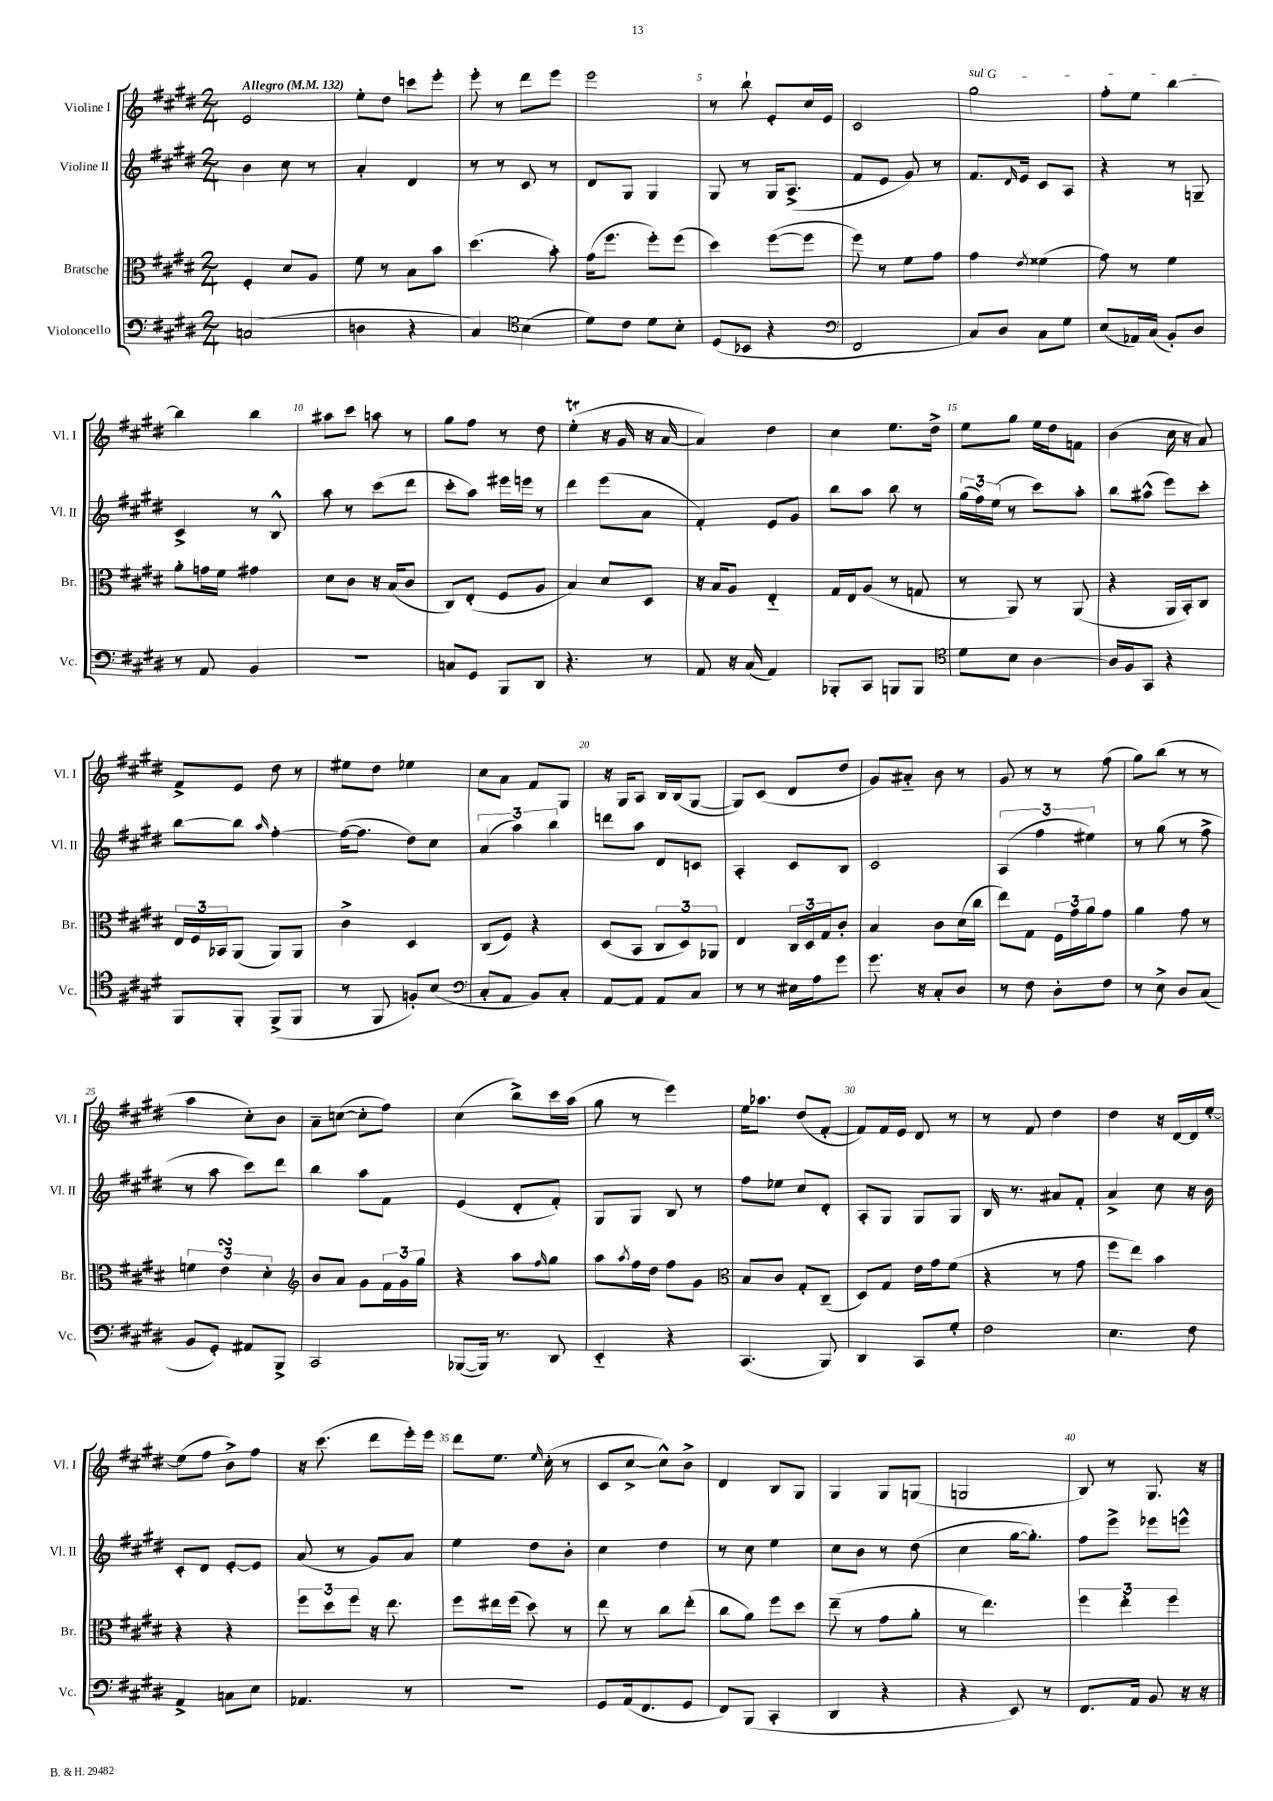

**kern	**kern	**kern	**kern
*part4	*part3	*part2	*part1
*staff4	*staff3	*staff2	*staff1
*I"Violoncello	*I"Bratsche	*I"Violine II	*I"Violine I
*I'Vc.	*I'Br.	*I'Vl. II	*I'Vl. I
*clefF4	*clefC3	*clefG2	*clefG2
*k[f#c#g#d#]	*k[f#c#g#d#]	*k[f#c#g#d#]	*k[f#c#g#d#]
*M2/4	*M2/4	*M2/4	*M2/4
*MM132	*MM132	*MM132	*MM132
=1	=1	=1	=1
!	!	!	!LO:TX:a:B:t=Allegro
(2Cn/	4F#'/	4b\	2e/
.	8d#/L	8cc#\	.
.	8A/J	8r	.
=2	=2	=2	=2
4Dn\	8f#\	4a'/	8ee'\L
.	8r	.	8dd#\J
4r	8B\L	4d#/	8cccn\L
.	8b\J	.	8eee'\J
=3	=3	=3	=3
4C#/)	(4.dd#\	8r	8eee'\
.	.	8r	8r
*clefC4	*	*	*
(4B\	.	8c#/	8ddd#\L
.	8b'\)	8r	8eee\J
=4	=4	=4	=4
8d#\L)	(16g#\KL	8d#/L	2eee\
.	8.ff#\J	.	.
8c#\J	.	8G#/J	.
8d#\L	8ff#'\L)	4G#/	.
8B'\J	(8ff#\J	.	.
=5	=5	=5	=5
(8D#/L	4dd#\)	8G#/	8r
8BB-X/J	.	8r	8bb`\
4r	([8ff#\L	16G#/KL	8e'/L
.	.	(8.A^/J	.
.	8ff#\J]	.	16cc#/L
.	.	.	16e/JJ
=6	=6	=6	=6
*clefF4	*	*	*
2FF#/	8ff#\)	8f#/L	2c#/
.	8r	8e/J	.
.	8f#\L	8g#/)	.
.	8g#\J	8r	.
=7	=7	=7	=7
!	!	!	!LO:TX:a:i:t=sul G
8C#/L)	4g#\	8.f#/L	2gg#\
8D#/J	.	.	.
.	.	16qqd#/	.
.	.	16e/Jk	.
.	8qe/	.	.
8C#\L	(4f##X\	8c#/L	.
8G#\J	.	8A/J	.
=8	=8	=8	=8
(8E/L	8g#\)	4r	8ff#'\L
16AA-X/L)	8r	.	8ee\J
(16C#/JJ	.	.	.
8BB'/L)	4f#\	8r	[4bb\
8D#/J	.	8Gn~/	.
!!LO:LB:g=z
=9	=9	=9	=9
8r	8a'\L	4c#^/	4bb\]
8AA/	16gn\L	.	.
.	16f#\JJ	.	.
4BB/	4g#X\	8r	4bb\
.	.	8B^^/	.
=10	=10	=10	=10
2r	8d#\L	8aa\	8aa#X\L
.	8c#\J	8r	8ccc#\J
.	16r	(8ccc#\L	8aan\
.	(16B/KL	.	.
.	8c#/J	8ddd#\J	8r
=11	=11	=11	=11
8Cn/L	8C#/L)	8ccc#'\L	8gg#\L
8GG#/J	(8E'/J	8aa\J)	8ff#\J
8BBB/L	8F#/L	16eee#X\LL	8r
.	.	16eeen\JJ	.
8DD#/J	8A/J	8r	8dd#\
=12	=12	=12	=12
4.r	4B/)	4ddd#\	(4eeT'\
.	8d#/L	(8eee\L	16r
.	.	.	16g#/
8r	8D#/J	8a\J	16r
.	.	.	[16a/
=13	=13	=13	=13
8AA/	16r	4f#'/)	4a/])
.	16B/KL	.	.
16r	8A/J	.	.
(16C#/	.	.	.
4AA/)	4E/	8e/L	4dd#\
.	.	8g#/J	.
=14	=14	=14	=14
8BBB-X'/L	16G#/LL	8bb\L	4cc#\
.	16E/J	.	.
8CC#/J	(8A/J	8aa\J	.
8BBBn/L	8r	8bb\	8.ee\L
8BBB/J	8Gn/	8r	.
.	.	.	16dd#^\Jk
=15	=15	=15	=15
*clefC4	*	*	*
8d#\L	8r	(24gg#\LL	8ee\L
.	.	24ff#\)	.
.	.	(24ee\JJ	.
8B\J	8AA/)	8r	8gg#\J
[4A\	8r	8ccc#\L)	16ee\LL
.	.	.	16dd#\J
.	(8AA/	8aa'\J	8fn\J
=16	=16	=16	=16
16A/LL]	4r	8bb\L	(4b\
16F#/J	.	.	.
8GG#/J	.	(8aa#X^^\J	.
4r	16AA/LL	8eee\L)	16cc#\
.	16BB'/J)	.	16r
.	8C#/J	8ccc#'\J	8a/)
!!LO:LB:g=z
=17	=17	=17	=17
8FF#/L	24E/LL	[8bb\L	8f#^/L
.	24F#/	.	.
.	24BB-X/J	.	.
8FF#'/J	(8AA/J	8bb\J]	8e/J
.	.	16qqaa/	.
(8FF#^/L	8AA/L)	[4ff#'\	8dd#\
8FF#/J	8AA/J	.	8r
=18	=18	=18	=18
8r	4c#^\	(16ff#\KL_	8ee#X\L
.	.	8.ff#\J]	.
8FF#/	.	.	8dd#\J
8Fn'/L)	4D#/	8dd#\L)	4ee-X\
(8B/J	.	8cc#\J	.
=19	=19	=19	=19
*clefF4	*	*	*
8C#'/L	(8C#/L	(6a/	8cc#\L
8AA/J	8F#/J)	.	8a\J
.	.	6aa\)	.
8BB/L)	4r	.	8f#/L
.	.	6bb\	.
8C#'/J	.	.	8G#/J
=20	=20	=20	=20
[8AA/L	(8D#/L	8dddn\L	16r
.	.	.	16G#/KL
8AA/J]	8BB/J	8aa\J	8A/J
8AA/L	12C#/L	8d#/L	16B/LL
.	.	.	(16B/J
.	12D#/)	.	.
8C#/J	.	8cn/J	[8G#/J
.	12AA-X/J	.	.
=21	=21	=21	=21
8r	4E/	4A'/	8G#/L])
8r	.	.	(8c#/J
16E#X\LL	24C#/LL	8c#/L	8d#/L
.	24D#/	.	.
16A\J	.	.	.
.	24G#/J	.	.
8g#\J	8c#'/J	8B/J	8dd#/J
=22	=22	=22	=22
8.g#\	4B/	2c#/	8g#/L)
.	.	.	8a#X/J
16r	.	.	.
8C#'/L	8c#\L	.	8b\
8D#/J	(16d#\L	.	8r
.	16cc#\JJ	.	.
=23	=23	=23	=23
8r	8ee\L)	(6A/	8g#/
8F#\	8G#\J	.	8r
.	.	6ff#\	.
8D#'\L	24F#\LL	.	8r
.	24g#\	.	.
.	24a\J	6ee#X\)	.
8F#\J	8g#\J	.	(8ff#\
=24	=24	=24	=24
8r	4a\	8r	8gg#\L)
8E^\	.	(8gg#\	(8bb\J
8D#/L	8g#\	8r	8r
(8C#/J	8r	8ff#^\	8r
!!LO:LB:g=z
=25	=25	=25	=25
8BB/L	6fn\	8r	4aa\
8GG#'/J)	.	8aa\	.
.	6esSSs\	.	.
8AA#X/L	.	8ccc#\L)	8cc#'\L)
.	6d#'\	.	.
8BBB^/J	.	8ddd#\J	8b\J
=26	=26	=26	=26
*	*clefG2	*	*
2CC#/	8b/L	4bb\	8a~\L
.	8a/J	.	([8ccn\J
.	8g#\L	8aa\L	8cc'\L]
.	24f#\L	8f#\J	8ff#\J)
.	24g#\	.	.
.	24gg#\JJ	.	.
=27	=27	=27	=27
([8BBB-X/L	4r	(4e/	(4cc#\
16BBB-/Jk])	.	.	.
8.r	.	.	.
.	8aa\L	8d#'/L	8bb^\L)
.	16qqff#/	.	.
8DD#/	8gg#\J	8f#'/J)	16ccc#\L
.	.	.	(16aa\JJ
=28	=28	=28	=28
4EE/	8aa\L	8G#/L	8gg#\
.	8qaa/	.	.
.	16ff#\L	8G#/J	8r
.	16dd#\JJ	.	.
4r	8ff#\L	8B/	4eee\)
.	8g#\J	8r	.
=29	=29	=29	=29
*	*clefC3	*	*
(4.CC#/	8B/L	8ff#\L	16ee\KL
.	.	.	8.aa-X\J
.	8c#/J	8ee-X\J	.
.	8G#'/L	8cc#/L	(8dd#/L
8BBB/)	(8C#~/J	8d#'/J	[8f#'/J
=30	=30	=30	=30
4DD#/	8D#/L)	8A'/L	8f#/L])
.	8G#/J	8G#/J	16f#/L
.	.	.	16e/JJ
8CC#/L	16e\LL	8G#/L	8d#/
.	16g#\J	.	.
8G#'/J	(8f#\J	8G#/J	8r
=31	=31	=31	=31
2F#\	4r	16B/	8r
.	.	8.r	.
.	.	.	8f#/
.	8r	8a#X/L	4dd#\
.	8g#\	8f#'/J	.
=32	=32	=32	=32
4.E\	8ff#\L	4a^/	4dd#\
.	8ee\J)	.	.
.	4b\	8cc#\	16r
.	.	.	[16d#/LL
8F#\	.	16r	16d#/]
.	.	16b\	[16ee'/JJ
!!LO:LB:g=z
=33	=33	=33	=33
4AA^/	4r	8c#'/L	(8ee\L]
.	.	8d#/J	8ff#\J
8Cn\L	4r	[8e'/L	8b^\L)
8E\J	.	8e/J]	8ff#\J
=34	=34	=34	=34
4.AA-X/	12ff#\L	(8a/	16r
.	.	.	(8.ccc#\
.	12dd#\	.	.
.	.	8r	.
.	12ff#\J	.	.
.	16r	8g#/L)	8ddd#\L
.	8.ee\	.	.
8r	.	8a/J	16eee'\L)
.	.	.	16eee\JJ
=35	=35	=35	=35
2r	8ff#\L	4ee\	8ddd#\L
.	16ee#X\L	.	8.ee\J
.	(16ff#\JJ	.	.
.	8dd#\)	8dd#\L	.
.	.	.	16qqee/
.	.	.	(16cc#'\
.	8r	8b'\J	8r
=36	=36	=36	=36
8GG#/L	8ee\	4cc#\	8c#/L
(16AA/k	8r	.	[8cc#^/J
8.FF#/	.	.	.
.	8cc#\L	4dd#\	8cc#^^\L])
8GG#/J	(8ee'\J	.	8b^\J
=37	=37	=37	=37
8FF#/L)	8cc#\L	8r	4d#/
(8BBB/J	8a\J)	8cc#\	.
4CC#'/	8ff#\L	4ee\	8B/L
.	8dd#\J	.	8G#/J
=38	=38	=38	=38
4DD#/	(8ee~\	8cc#\L	4G#/
.	8r	8b\J	.
4r	8g#\L	8r	8G#/L
.	8a'\J	(8dd#\	(8Gn/J
=39	=39	=39	=39
4r	8r	4cc#\	2Gn/
.	4.ee\)	.	.
8EE/)	.	[16gg#\KL	.
.	.	8.gg#'\J])	.
8r	.	.	.
=40	=40	=40	=40
8.FF#/L	6ff#\	8ff#\L	8B/)
.	.	8eee^\J	8r
.	6ee'\	.	.
16AA/Jk	.	.	.
8BB/	.	8eee-X\L	8.G#/
.	6ff#\	.	.
16r	.	8eeen^^\J	.
16r	.	.	16r
==	==	==	==
*-	*-	*-	*-
